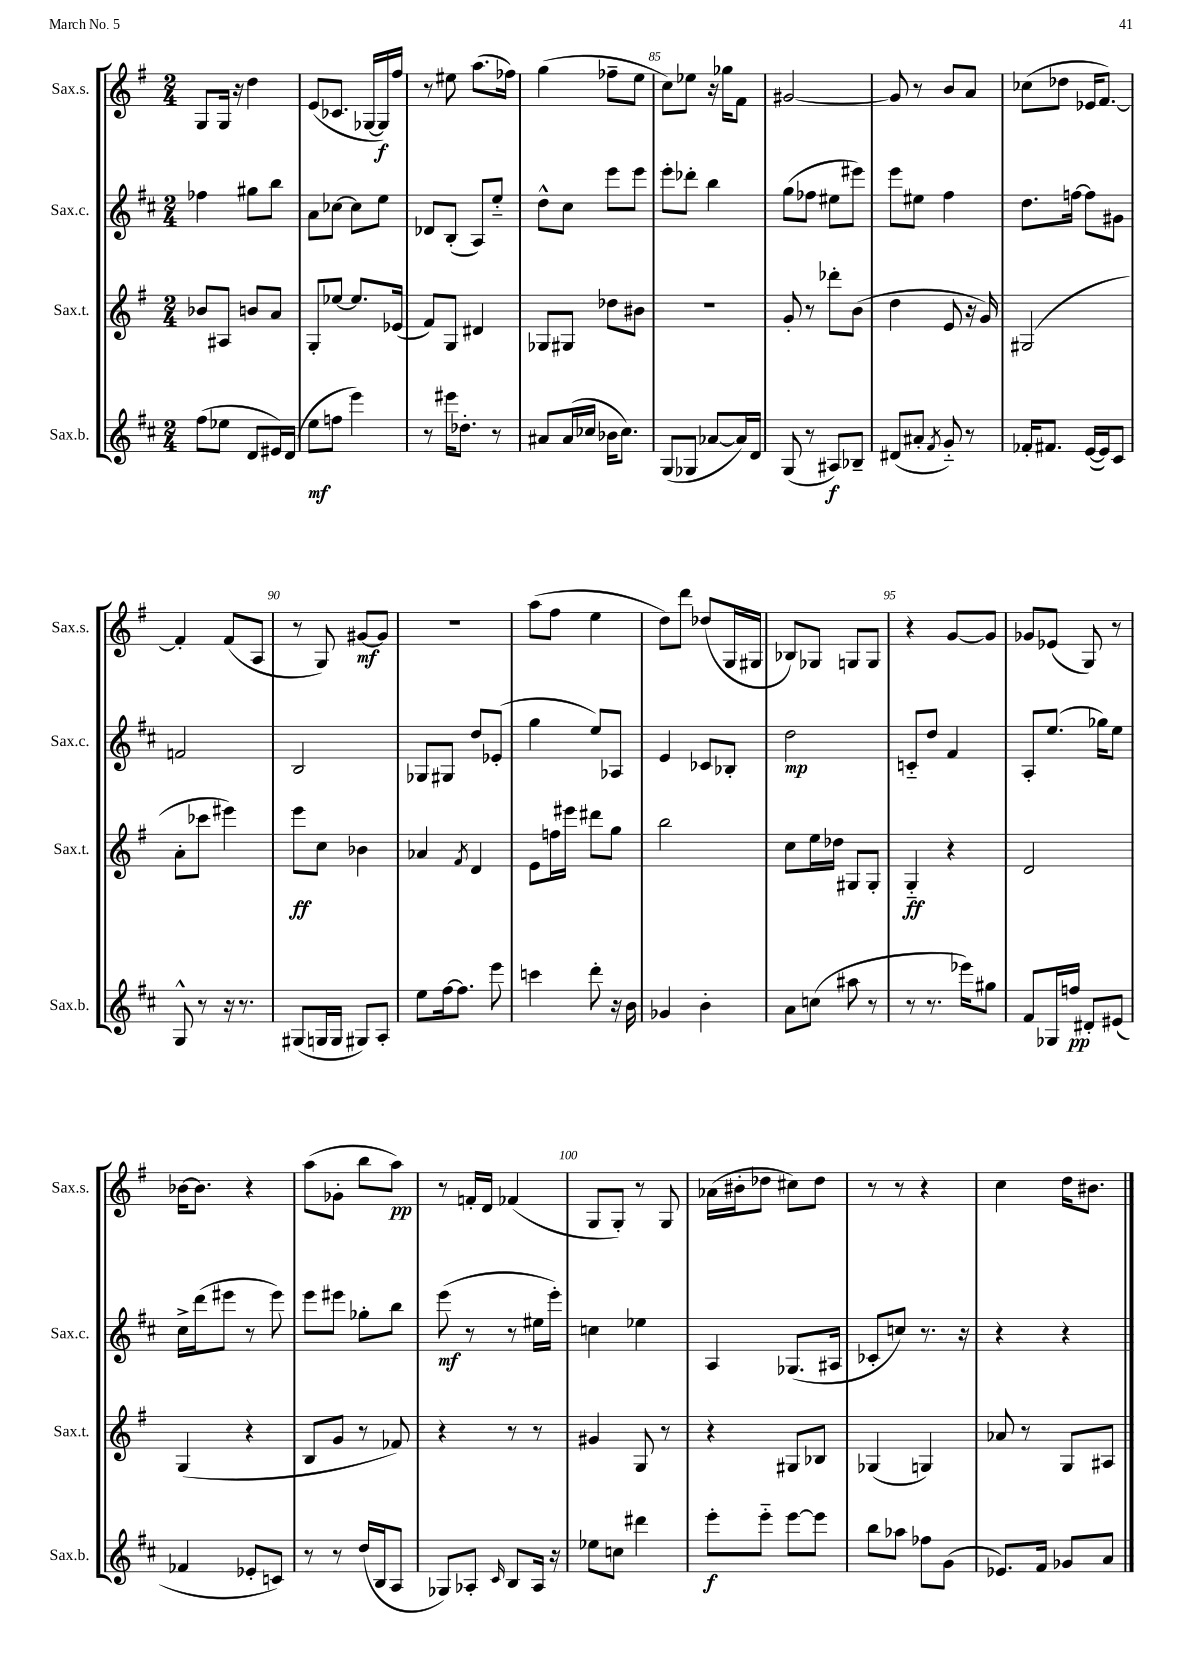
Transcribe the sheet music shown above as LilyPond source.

<<
\new StaffGroup <<
\new Staff = "s0" \with { instrumentName = "Sax.s." shortInstrumentName = "Sax.s." } {
    \clef treble \key g \major \numericTimeSignature \time 2/4
    \autoBeamOff g8[ g16] r16 d''4 |
    e'8[( ces'8.] ges16[~ ges16\f) fis''16] |
    r8 eis''8 a''8.[( fes''16]) |
    g''4( fes''8[-- e''8] |
    c''8[) ees''8] r16 ges''16[ fis'8] |
    gis'2~ |
    gis'8 r8 b'8[ a'8] |
    ces''8[( des''8] ees'16[ fis'8.]~) |
    fis'4-. fis'8[( a8] |
    r8 g8) gis'8[~\mf gis'8] |
    R2 |
    a''8[( fis''8] e''4 |
    d''8[) d'''8] des''8[( g16 gis16] |
    bes8[) ges8] g8[ g8] |
    r4 g'8[~ g'8] |
    ges'8[ ees'8]( g8) r8 |
    bes'16[~ bes'8.] r4 |
    a''8[( ges'8]-. b''8[ a''8]\pp) |
    r8 f'16[-. d'16] fes'4( |
    g8[ g8]-.) r8 g8 |
    aes'16[( bis'16-. des''8] cis''8[) des''8] |
    r8 r8 r4 |
    c''4 d''16[ bis'8.] \bar "|." |
}
\new Staff = "s1" \with { instrumentName = "Sax.c." shortInstrumentName = "Sax.c." } {
    \clef treble \key d \major \numericTimeSignature \time 2/4
    \autoBeamOff fes''4 gis''8[ b''8] |
    a'8[ ces''8]~ ces''8[ e''8] |
    des'8[ b8]-.( a8[) e''8]-_ |
    d''8[-^ cis''8] e'''8[ e'''8] |
    e'''8[-. des'''8]-. b''4 |
    g''8[( fes''8] eis''8[ eis'''8]) |
    e'''8[ eis''8] fis''4 |
    d''8.[ f''16]~ f''8[ gis'8] |
    f'2 |
    b2 |
    ges8[ gis8] d''8[ ees'8]-.( |
    g''4 e''8[) aes8] |
    e'4 ces'8[ bes8]-. |
    d''2\mp |
    c'8[-_ d''8] fis'4 |
    a8[-. e''8.]( ges''16[) e''8] |
    cis''16[-> d'''16( eis'''8] r8 eis'''8) |
    e'''8[ eis'''8] ges''8[-. b''8] |
    e'''8\mf( r8 r8 eis''16[ e'''16]-.) |
    c''4 ees''4 |
    a4 ges8.[( ais16] |
    ces'8[-. c''8]) r8. r16 |
    r4 r4 \bar "|." |
}
\new Staff = "s2" \with { instrumentName = "Sax.t." shortInstrumentName = "Sax.t." } {
    \clef treble \key g \major \numericTimeSignature \time 2/4
    \autoBeamOff bes'8[ ais8] b'8[ a'8] |
    g8[-. ees''8]~ ees''8.[ ees'16]( |
    fis'8[) g8] dis'4 |
    ges8[ gis8] des''8[ bis'8] |
    r2 |
    g'8-. r8 des'''8[-. b'8]( |
    d''4 e'8 r16 g'16) |
    gis2( |
    a'8[-. ces'''8] eis'''4) |
    e'''8[\ff c''8] bes'4 |
    aes'4 \acciaccatura { fis'8 } d'4 |
    e'8[ f''16 eis'''16] dis'''8[ g''8] |
    b''2 |
    c''8[ e''16 des''16] gis8[ gis8]-. |
    g4-_\ff r4 |
    d'2 |
    g4( r4 |
    b8[ g'8] r8 fes'8) |
    r4 r8 r8 |
    gis'4 g8 r8 |
    r4 gis8[ bes8] |
    ges4( g4) |
    aes'8 r8 g8[ ais8] \bar "|." |
}
\new Staff = "s3" \with { instrumentName = "Sax.b." shortInstrumentName = "Sax.b." } {
    \clef treble \key d \major \numericTimeSignature \time 2/4
    \autoBeamOff fis''8[( ees''8] d'8[ eis'16) d'16]( |
    e''8[\mf f''8] e'''4) |
    r8 eis'''16[ des''8.]-. r8 |
    ais'8[ ais'16( ces''16] bes'16[ ces''8.]) |
    g8[( ges8] aes'8[~ aes'16) d'16] |
    g8( r8 ais8[\f) bes8]-- |
    dis'8[( ais'8]-. \acciaccatura { fis'8 } g'8-_) r8 |
    fes'16[-. fis'8.] e'16[~( e'16) cis'8] |
    g8-^ r8 r16 r8. |
    gis8[( g16 g16] gis8[) a8]-. |
    e''8[ fis''16~ fis''8.] e'''8 |
    c'''4 d'''8-. r16 b'16 |
    ges'4 b'4-. |
    a'8[ c''8]( ais''8 r8 |
    r8 r8. ees'''16[) gis''8] |
    fis'8[ ges16 f''16]\pp dis'8[-. eis'8]( |
    fes'4 ees'8[-. c'8]) |
    r8 r8 d''16[( b16 a8] |
    ges8[) aes8]-. \grace { cis'16 } b8[ aes16] r16 |
    ees''8[ c''8] dis'''4 |
    e'''8[-.\f e'''8]-_ e'''8[~ e'''8] |
    b''8[ aes''8] fes''8[ g'8]( |
    ees'8.[) fis'16] ges'8[ a'8] \bar "|." |
}
>>
>>
\layout { \context { \Score currentBarNumber = #81 \override BarNumber.break-visibility = ##(#f #t #t) barNumberVisibility = #(every-nth-bar-number-visible 5) } }
